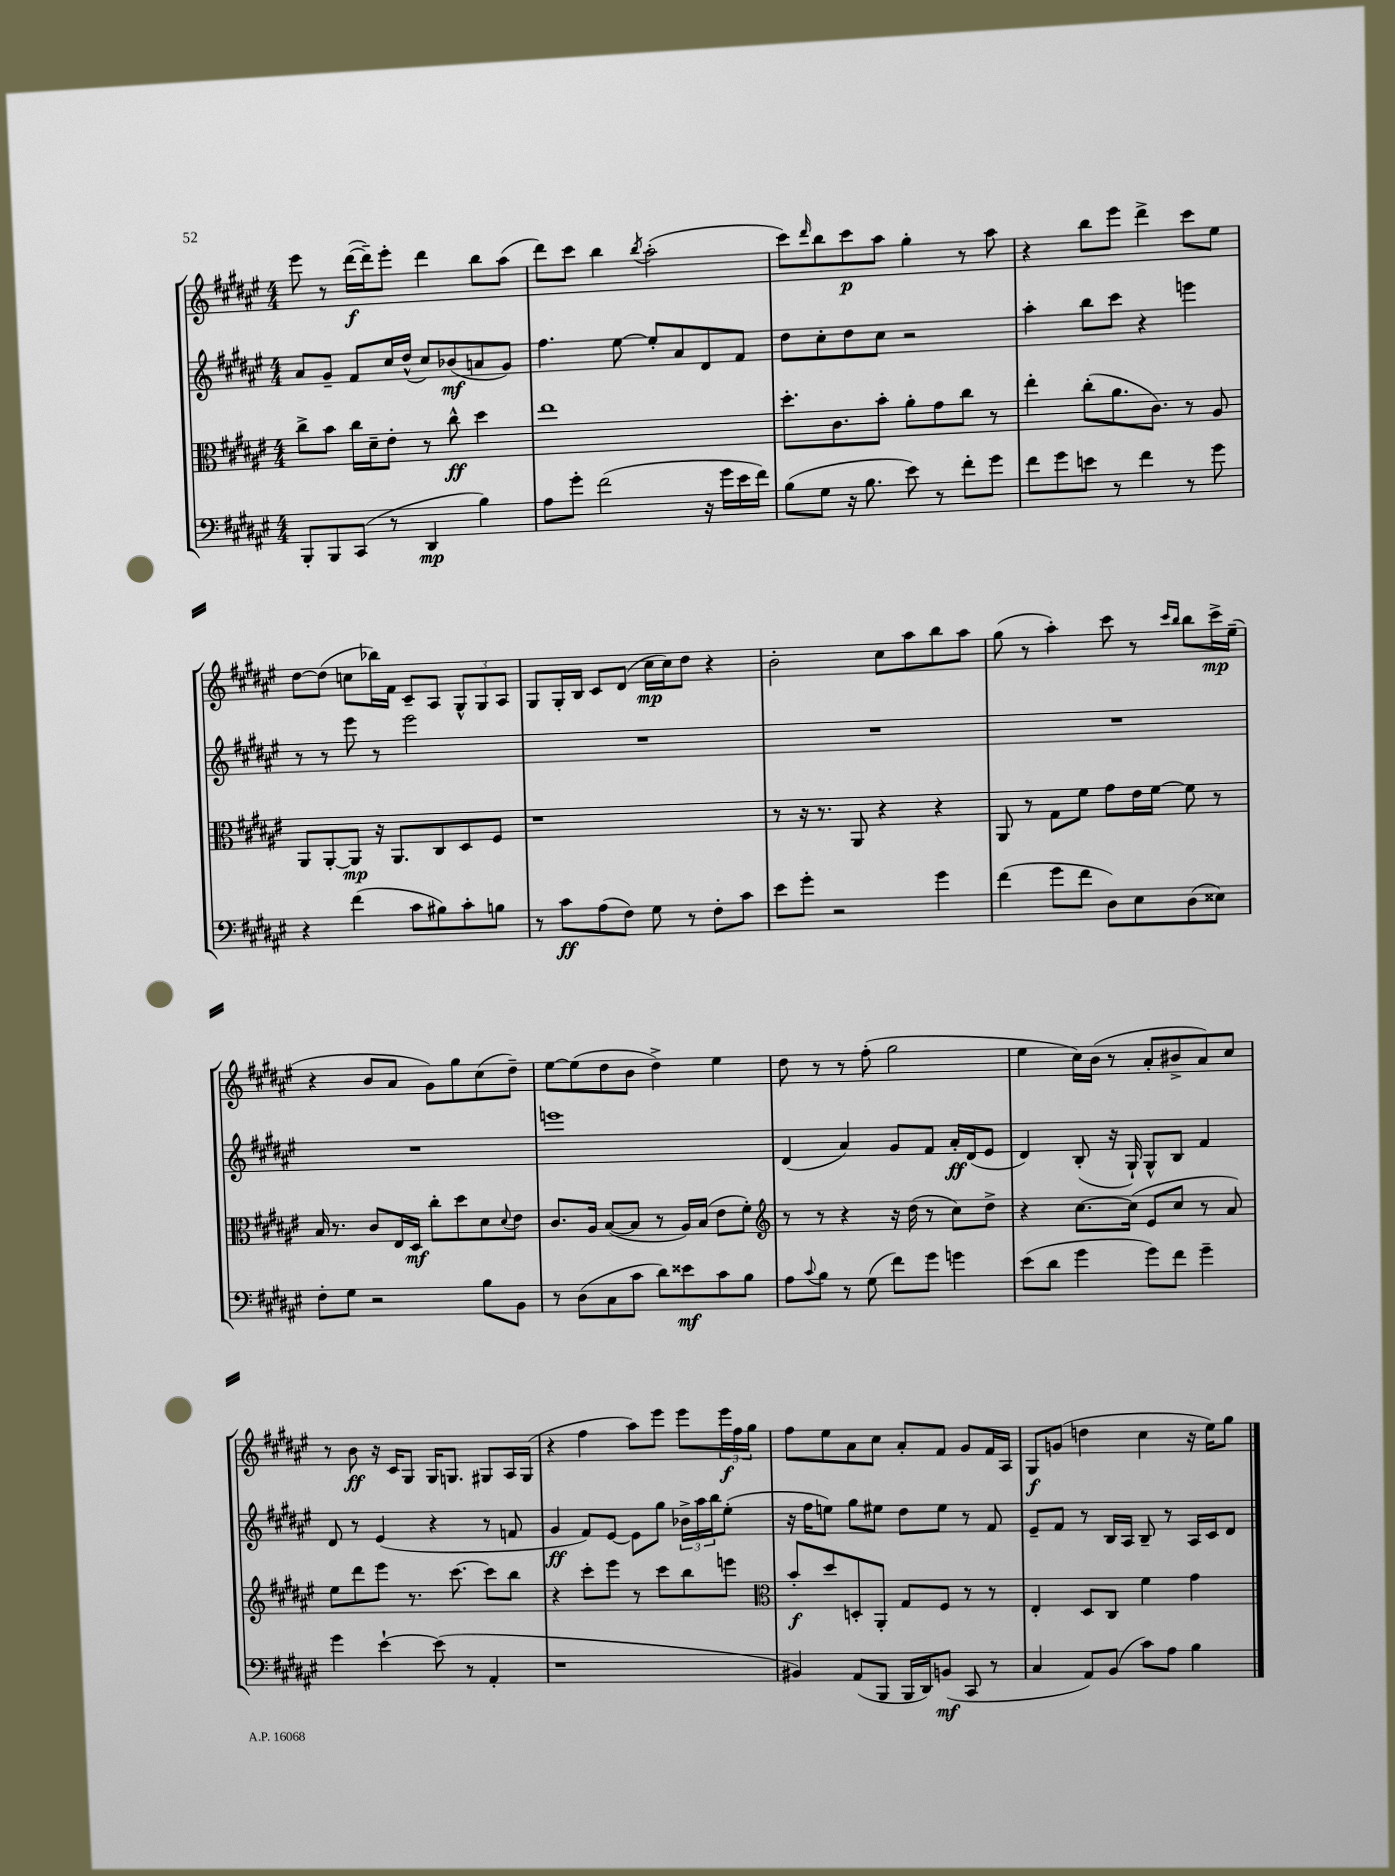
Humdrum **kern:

**kern	**dynam	**kern	**dynam	**kern	**dynam	**kern	**dynam
*part4	*part4	*part3	*part3	*part2	*part2	*part1	*part1
*staff4	*staff4	*staff3	*staff3	*staff2	*staff2	*staff1	*staff1
*clefF4	*	*clefC3	*	*clefG2	*	*clefG2	*
*k[f#c#g#d#a#e#]	*	*k[f#c#g#d#a#e#]	*	*k[f#c#g#d#a#e#]	*	*k[f#c#g#d#a#e#]	*
*M4/4	*	*M4/4	*	*M4/4	*	*M4/4	*
=77	=77	=77	=77	=77	=77	=77	=77
8BBB'/L	.	8cc#^\L	.	8a#/L	.	8eee#\	.
8BBB/	.	8b\J	.	8g#~/J	.	8r	.
(8CC#/J	.	16cc#\LL	.	8f#/L	.	([16ddd#\LL	f
.	.	16d#~\J	.	.	.	16ddd#~\J])	.
8r	.	8e#'\J	.	16cc#/L	.	8eee#'\J	.
.	.	.	.	(16dd#^^/JJ	.	.	.
4DD#/	mp	8r	.	8cc#/L)	.	4ddd#\	.
.	.	8cc#^^\	ff	(8b-X/	mf	.	.
4B\)	.	4dd#\	.	8an/	.	8bb\L	.
.	.	.	.	8g#/J)	.	(8aa#\J	.
=78	=78	=78	=78	=78	=78	=78	=78
8A#\L	.	1ee#	.	4.ff#\	.	8ddd#\L)	.
8g#'\J	.	.	.	.	.	8ccc#\J	.
(2f#\	.	.	.	.	.	4bb\	.
.	.	.	.	[8ee#\	.	.	.
.	.	.	.	.	.	8qbb/	.
.	.	.	.	8ee#'/L]	.	(2aa#'\	.
.	.	.	.	8a#/	.	.	.
16r	.	.	.	8d#/	.	.	.
16g#\LL	.	.	.	.	.	.	.
16e#\	.	.	.	8f#/J	.	.	.
16f#\JJ)	.	.	.	.	.	.	.
=79	=79	=79	=79	=79	=79	=79	=79
(8B\L	.	8.dd#'\L	.	8dd#\L	.	8ccc#\L)	.
.	.	.	.	.	.	16qqddd#/	.
8G#\J	.	.	.	8cc#'\	.	8bb\	.
.	.	8.c#\	.	.	.	.	.
16r	.	.	.	8dd#\	.	8ccc#\	p
8.B\	.	.	.	.	.	.	.
.	.	8b'\J	.	8cc#\J	.	8aa#\J	.
8e#\)	.	8a#'\L	.	2r	.	4gg#'\	.
8r	.	8g#\	.	.	.	.	.
8f#'\L	.	8cc#\J	.	.	.	8r	.
8g#\J	.	8r	.	.	.	8aa#\	.
=80	=80	=80	=80	=80	=80	=80	=80
8f#\L	.	4ee#'\	.	4aa#'\	.	4r	.
8g#\	.	.	.	.	.	.	.
8en\J	.	(8cc#'\L	.	8bb\L	.	8bb\L	.
8r	.	8.a#\	.	8ccc#\J	.	8eee#\J	.
4f#\	.	.	.	4r	.	4ddd#^\	.
.	.	8.c#\J)	.	.	.	.	.
8r	.	8r	.	4eeen\	.	8ccc#\L	.
8g#\	.	8A#/	.	.	.	8ee#\J	.
!!LO:LB:g=z
=81	=81	=81	=81	=81	=81	=81	=81
4r	.	8AA#/L	.	8r	.	[8dd#\L	.
.	.	[8AA#'/	.	8r	.	(8dd#\J]	.
(4f#\	.	8AA#/J]	mp	8eee#\	.	8ccn\L	.
.	.	16r	.	8r	.	16bb-X\L)	.
.	.	8.AA#/L	.	.	.	16f#\JJ	.
8c#\L	.	.	.	2eee#\	.	8c#~/L	.
8B#X\)	.	8C#/	.	.	.	8A#/J	.
8c#'\	.	8D#/	.	.	.	12G#^^/L	.
.	.	.	.	.	.	12G#/	.
8Bn\J	.	8F#/J	.	.	.	.	.
.	.	.	.	.	.	12A#/J	.
=82	=82	=82	=82	=82	=82	=82	=82
8r	.	1r	.	1r	.	8G#/L	.
8c#\L	ff	.	.	.	.	16G#'/L	.
.	.	.	.	.	.	16B/JJ	.
(8A#\	.	.	.	.	.	8c#/L	.
8F#\J)	.	.	.	.	.	(8d#/J	.
8G#\	.	.	.	.	.	16cc#\LL	mp
.	.	.	.	.	.	16cc#\J)	.
8r	.	.	.	.	.	8dd#\J	.
8F#'\L	.	.	.	.	.	4r	.
8c#\J	.	.	.	.	.	.	.
=83	=83	=83	=83	=83	=83	=83	=83
8e#\L	.	8r	.	1r	.	2b'\	.
8g#'\J	.	16r	.	.	.	.	.
.	.	8.r	.	.	.	.	.
2r	.	.	.	.	.	.	.
.	.	8AA#/	.	.	.	.	.
.	.	4r	.	.	.	8cc#\L	.
.	.	.	.	.	.	8aa#\	.
4g#\	.	4r	.	.	.	8bb\	.
.	.	.	.	.	.	8aa#\J	.
=84	=84	=84	=84	=84	=84	=84	=84
(4f#\	.	8AA#/	.	1r	.	(8gg#\	.
.	.	8r	.	.	.	8r	.
8g#\L	.	8G#\L	.	.	.	4aa#'\)	.
8f#\J	.	8f#\J	.	.	.	.	.
8D#\L)	.	8g#\L	.	.	.	8ccc#\	.
8E#\	.	16e#\L	.	.	.	8r	.
.	.	[16f#\JJ	.	.	.	.	.
.	.	.	.	.	.	16qqccc#/LL	.
.	.	.	.	.	.	16qqbb/JJ	.
(8D#\	.	8f#\]	.	.	.	8bb\L	.
8E##X\J)	.	8r	.	.	.	16ccc#^\L	mp
.	.	.	.	.	.	(16ee#~\JJ	.
!!LO:LB:g=z
=85	=85	=85	=85	=85	=85	=85	=85
8F#'\L	.	16B/	.	1r	.	4r	.
.	.	8.r	.	.	.	.	.
8G#\J	.	.	.	.	.	.	.
2r	.	8c#/L	.	.	.	8b/L	.
.	.	16E#/L	.	.	.	8a#/J	.
.	.	16D#/JJ	mf	.	.	.	.
.	.	8cc#'\L	.	.	.	8g#\L)	.
.	.	8dd#\	.	.	.	8gg#\	.
8B\L	.	8d#\	.	.	.	(8cc#\	.
.	.	8qqd#/	.	.	.	.	.
8BB\J	.	8e#\J	.	.	.	8dd#~\J)	.
=86	=86	=86	=86	=86	=86	=86	=86
8r	.	8.c#/L	.	1eeen	.	[8ee#\L	.
(8D#\L	.	.	.	.	.	(8ee#\]	.
.	.	16A#/Jk	.	.	.	.	.
8C#\	.	([8B/L	.	.	.	8dd#\	.
8c#\J	.	8B/J]	.	.	.	8b\J	.
8d#\L)	.	8r	.	.	.	4dd#^\)	.
8e##X\	mf	16A#/LL)	.	.	.	.	.
.	.	(16B/JJ	.	.	.	.	.
8c#\	.	8e#\L	.	.	.	4ee#\	.
8B\J	.	8f#'\J)	.	.	.	.	.
=87	=87	=87	=87	=87	=87	=87	=87
*	*	*clefG2	*	*	*	*	*
8A#\L	.	8r	.	(4d#/	.	8dd#\	.
8qqc#/	.	.	.	.	.	.	.
8B\J	.	8r	.	.	.	8r	.
8r	.	4r	.	4a#/)	.	8r	.
(8G#\	.	.	.	.	.	(8ff#'\	.
8f#\L)	.	16r	.	8g#/L	.	2gg#\	.
.	.	(16dd#\	.	.	.	.	.
8g#\J	.	8r	.	8f#/J	.	.	.
4gn\	.	8cc#\L)	.	16a#'/LL	ff	.	.
.	.	.	.	(16d#/J	.	.	.
.	.	8dd#^\J	.	8e#/J	.	.	.
=88	=88	=88	=88	=88	=88	=88	=88
(8e#\L	.	4r	.	4d#/)	.	4ee#\	.
8d#\J	.	.	.	.	.	.	.
4g#\	.	[8.cc#\L	.	(8B'/	.	16cc#\LL)	.
.	.	.	.	.	.	(16b\JJ	.
.	.	.	.	16r	.	8r	.
.	.	(16cc#\Jk]	.	16G#`/)	.	.	.
8g#\L)	.	8e#/L	.	8G#^^/L	.	8a#'/L	.
8f#\J	.	8cc#/J	.	8B/J	.	8b#X^/	.
4g#~\	.	8r	.	4f#/	.	8a#/)	.
.	.	8a#/)	.	.	.	8cc#/J	.
!!LO:LB:g=z
=89	=89	=89	=89	=89	=89	=89	=89
4g#\	.	8ee#\L	.	8d#/	.	8r	.
.	.	8ddd#\	.	8r	.	8b\	ff
[4e#`\	.	8eee#\J	.	(4e#/	.	16r	.
.	.	.	.	.	.	16c#/KL	.
.	.	8.r	.	.	.	8G#/J	.
(8e#\]	.	.	.	4r	.	16G#/KL	.
.	.	[8.ccc#\	.	.	.	8.Gn/J	.
8r	.	.	.	.	.	.	.
4AA#'/	.	8ccc#\L]	.	8r	.	8G#X/L	.
.	.	8bb\J	.	8fn/	.	16A#/L	.
.	.	.	.	.	.	(16G#/JJ	.
=90	=90	=90	=90	=90	=90	=90	=90
1r	.	4r	.	4g#/	ff	4r	.
.	.	8ccc#'\L	.	8f#/L)	.	4ff#\	.
.	.	8eee#\J	.	[8e#/J	.	.	.
.	.	8r	.	8e#\L]	.	8aa#\L)	.
.	.	8ccc#\L	.	8gg#\J	.	8eee#\J	.
.	.	8bb\	.	24b-X^\LL	.	8eee#\L	.
.	.	.	.	24aa#\	.	.	.
.	.	.	.	24bb\J	.	.	.
.	.	8eeen\J	.	(8ee#'\J	.	24eee#\L	f
.	.	.	.	.	.	24ff#\	.
.	.	.	.	.	.	24gg#\JJ	.
=91	=91	=91	=91	=91	=91	=91	=91
*	*	*clefC3	*	*	*	*	*
4BB#X/)	.	8b'/L	f	16r	.	8ff#\L	.
.	.	.	.	16ff#\KL	.	.	.
.	.	8dd#/	.	8een\J)	.	8ee#\	.
(8AA#/L	.	8Dn'/	.	8gg#\L	.	8a#\	.
8BBB/J	.	8AA#'/J	.	8ee#X\J	.	8cc#\J	.
16BBB/LL	.	8G#/L	.	8dd#\L	.	8a#'/L	.
16DD#/J)	.	.	.	.	.	.	.
(8BBn/J	mf	8F#/J	.	8ee#\J	.	8f#/J	.
8CC#/	.	8r	.	8r	.	8g#/L	.
8r	.	8r	.	8f#/	.	16f#/L	.
.	.	.	.	.	.	16A#/JJ	.
=92	=92	=92	=92	=92	=92	=92	=92
4C#/	.	4E#'/	.	8e#~/L	.	8G#/L	f
.	.	.	.	8f#/J	.	(8gn/J	.
8AA#/L)	.	8D#/L	.	8r	.	4ddn\	.
(8BB/J	.	8C#/J	.	16B/LL	.	.	.
.	.	.	.	16A#/JJ	.	.	.
8c#\L)	.	4f#\	.	8B~/	.	4cc#\	.
8A#\J	.	.	.	8r	.	.	.
4B\	.	4g#\	.	16A#/LL	.	16r	.
.	.	.	.	16c#/J	.	16ee#\KL)	.
.	.	.	.	8d#/J	.	8gg#\J	.
==	==	==	==	==	==	==	==
*-	*-	*-	*-	*-	*-	*-	*-
